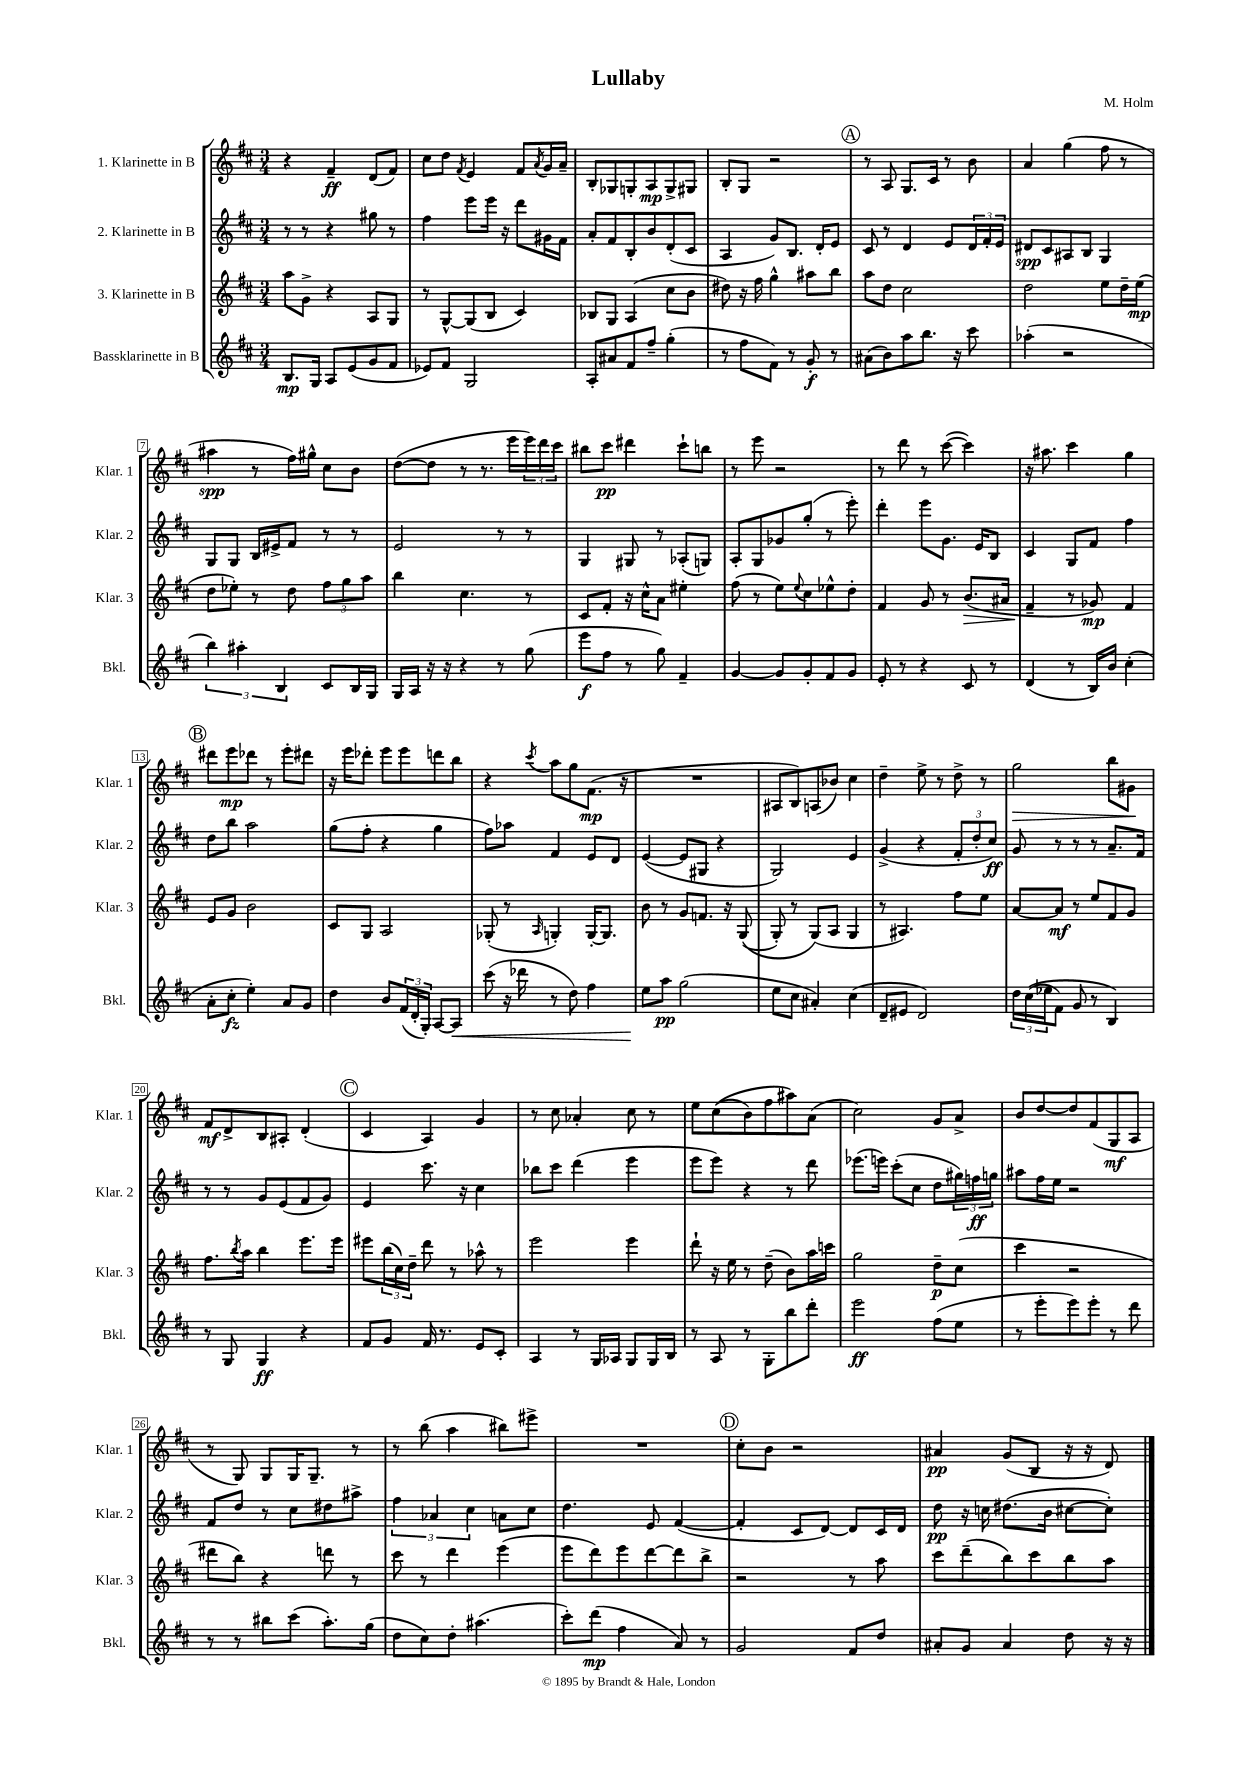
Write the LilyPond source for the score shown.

\header { title = "Lullaby" composer = "M. Holm" }
<<
\new StaffGroup <<
\new Staff = "s0" \with { instrumentName = "1. Klarinette in B" shortInstrumentName = "Klar. 1" } {
    \clef treble \key d \major \numericTimeSignature \time 3/4
    r4 fis'4--\ff d'8( fis'8) |
    cis''8 d''8 \acciaccatura { fis'8 } e'4 fis'8 \acciaccatura { a'8 } g'16 a'16-- |
    b8-. ges8 g8-. a8\mp g8-> gis8 |
    b8-. g8 r2 |
    \mark \markup { \circle "A" } r8 a8 g8. cis'16 r8 b'8 |
    a'4 g''4( fis''8 r8 |
    ais''4\spp r8 fis''16) gis''16-^ cis''8 b'8 |
    d''8~( d''8 r8 r8. e'''16 \tuplet 3/2 { e'''16) d'''16 cis'''16 } |
    bis''8 cis'''8\pp dis'''4 cis'''8-! b''8 |
    r8 e'''8 r2 |
    r8 d'''8 r8 cis'''8~( cis'''4) |
    r16 ais''8. cis'''4 g''4 |
    \mark \markup { \circle "B" } dis'''8 e'''8\mp des'''8 r8 e'''8-. dis'''8 |
    r16 e'''16 des'''8-. e'''8 e'''8 d'''8 b''8 |
    r4 \acciaccatura { cis'''8 } a''8 g''8 fis'8.\mp( r16 |
    R2. |
    ais8 b8) a8( bes'8) cis''4 |
    d''4-- e''8-> r8 d''8-> r8 |
    g''2\> b''8 gis'8\! |
    fis'8\mf d'8-> b8 ais8-. d'4-.( |
    \mark \markup { \circle "C" } cis'4 a4) g'4 |
    r8 cis''8 aes'4-. cis''8 r8 |
    e''8 cis''8(\( b'8) fis''8 ais''8\) a'8( |
    cis''2) g'8 a'8-> |
    b'8 d''8~ d''8 fis'8( g8\mf a8 |
    r8 g8) g8 g16 g8.-- r8 |
    r8 b''8( a''4 bis''8) eis'''8-> |
    R2. |
    \mark \markup { \circle "D" } cis''8-. b'8 r2 |
    ais'4\pp g'8( b8 r16 r16 d'8) \bar "|." |
}
\new Staff = "s1" \with { instrumentName = "2. Klarinette in B" shortInstrumentName = "Klar. 2" } {
    \clef treble \key d \major \numericTimeSignature \time 3/4
    r8 r8 r4 gis''8 r8 |
    fis''4 e'''8 e'''16 r16 d'''8 gis'16 fis'16 |
    a'8-. fis'8 b8-. b'8 d'8-.( cis'8 |
    a4 g'8) b8. d'16-. e'8 |
    \mark \markup { \circle "A" } cis'8 r8 d'4 e'8 \tuplet 3/2 { d'16 fis'16-. e'16 } |
    dis'8\spp cis'8 ais8 b8 g4 |
    g8 g8 b16 eis'16-> fis'8 r8 r8 |
    e'2 r8 r8 |
    g4 gis8 r8 aes8-.( g8) |
    a8-. g8 ges'8 g''8-.( r8 e'''8-.) |
    d'''4-. e'''8 g'8. e'16 b8 |
    cis'4 g8 fis'8 fis''4 |
    \mark \markup { \circle "B" } d''8 b''8 a''2 |
    g''8( fis''8-. r4 g''4 |
    fis''8) aes''8 fis'4 e'8 d'8 |
    e'4~( e'8 gis8 r4 |
    g2) e'4 |
    g'4->( r4 \tuplet 3/2 { fis'8-. d''8-. cis''8\ff) } |
    g'8 r8 r8 r8 a'8.-- fis'16 |
    r8 r8 g'8 e'8( fis'8 g'8) |
    \mark \markup { \circle "C" } e'4 cis'''8. r16 cis''4 |
    bes''8 cis'''8 d'''4( e'''4 |
    e'''8 e'''8) r4 r8 d'''8 |
    ees'''8.( e'''16) cis'''8-.( cis''8 d''8 \tuplet 3/2 { gis''16) f''16\ff g''16 } |
    ais''8 fis''16 e''16 r2 |
    fis'8 d''8 r8 cis''8 dis''8 ais''8-> |
    \tuplet 3/2 { fis''4 aes'4 cis''4 } a'8 cis''8 |
    d''4. e'8 fis'4~( |
    \mark \markup { \circle "D" } fis'4-. cis'8 d'8~) d'8 cis'16 d'16 |
    d''8\pp r16 c''16 dis''8.( b'16 cis''8~ cis''8-.) \bar "|." |
}
\new Staff = "s2" \with { instrumentName = "3. Klarinette in B" shortInstrumentName = "Klar. 3" } {
    \clef treble \key d \major \numericTimeSignature \time 3/4
    a''8 g'8-> r4 a8 g8 |
    r8 g8~-^ g8( b8 cis'4) |
    bes8 g8 a4( cis''8 b'8 |
    dis''8) r16 fis''16 g''4-^ ais''8 b''8 |
    \mark \markup { \circle "A" } a''8 d''8 cis''2 |
    d''2 e''8 d''16-- e''16\mp( |
    d''8 ees''8-.) r8 d''8 \tuplet 3/2 { fis''8 g''8 a''8 } |
    b''4 cis''4. r8 |
    cis'8 fis'8-. r16 cis''16-^ a'8 eis''4-. |
    fis''8( r8 e''8) \appoggiatura { e''8 } cis''8 ees''8-^ d''8-. |
    fis'4 g'8 r8 b'8.\>( ais'16 |
    fis'4--\! r8 ges'8\mp) fis'4 |
    \mark \markup { \circle "B" } e'8 g'8 b'2 |
    cis'8 g8 a2 |
    ges8-.( r8 \grace { a16 } g4-.) g16~-. g8. |
    b'8 r8 g'8 f'8. r16 g8(\( |
    g8-.) r8 g8(\) a8 g4 |
    r8 ais4.) fis''8 e''8 |
    a'8~ a'8\mf r8 e''8 fis'8 g'8 |
    fis''8. \acciaccatura { b''8 } a''16 b''4 e'''8. e'''16 |
    \mark \markup { \circle "C" } eis'''8 \tuplet 3/2 { b''16( cis''16) d''16-- } d'''8 r8 aes''8-^ r8 |
    e'''2 e'''4 |
    d'''8-! r16 e''16 r8 d''8--( b'8) a''16 c'''16 |
    g''2 d''8--\p cis''8( |
    cis'''4 r2 |
    dis'''8 b''8) r4 d'''8 r8 |
    cis'''8 r8 d'''4 e'''4( |
    e'''8 d'''8) e'''8 d'''8~ d'''8 b''8-> |
    \mark \markup { \circle "D" } r2 r8 a''8 |
    cis'''8 d'''8--( b''8) cis'''8 b''8 a''8 \bar "|." |
}
\new Staff = "s3" \with { instrumentName = "Bassklarinette in B" shortInstrumentName = "Bkl." } {
    \clef treble \key d \major \numericTimeSignature \time 3/4
    b8.\mp g16 a8 e'8( g'8 fis'8 |
    ees'8) fis'8 g2 |
    a8-. ais'8 fis'8 fis''8-- g''4-.( |
    r8 fis''8 fis'8) r8 g'8-.\f r8 |
    \mark \markup { \circle "A" } ais'8( b'8) a''8 b''8. r16 cis'''8 |
    aes''4-.( r2 |
    \tuplet 3/2 { b''4) ais''4-. b4 } cis'8 b16 g16 |
    g16 a16 r16 r16 r4 r8 g''8( |
    e'''8\f fis''8 r8 g''8) fis'4-- |
    g'4~ g'8 g'8-. fis'8 g'8 |
    e'8-. r8 r4 cis'8 r8 |
    d'4( r8 b16) b'16 cis''4-.( |
    \mark \markup { \circle "B" } a'8-. cis''8-.\fz e''4-.) a'8 g'8 |
    d''4 b'8 \tuplet 3/2 { fis'16( d'16-. g16-.) } a8~ a8\< |
    cis'''8( r16 des'''16 r8 d''8) fis''4 |
    e''8\! a''8\pp g''2( |
    e''8 cis''8 ais'4-.) cis''4( |
    d'8-- eis'8 d'2) |
    \tuplet 3/2 { d''16 cis''16(\( ees''16 } fis'8) g'8 r8 b4\) |
    r8 g8 g4\ff r4 |
    \mark \markup { \circle "C" } fis'8 g'8 fis'16 r8. e'8 cis'8-. |
    a4 r8 g16 aes16 g8 g16 b16 |
    r8 a8 r8 g8-. b''8 d'''8-. |
    e'''2\ff fis''8( e''8 |
    r8 e'''8-. e'''8) e'''8-. r8 d'''8 |
    r8 r8 bis''8 cis'''8( a''8.-.) g''16( |
    d''8 cis''8) d''8-. ais''4.( |
    cis'''8-.) d'''8\mp( fis''4 a'8) r8 |
    \mark \markup { \circle "D" } g'2 fis'8 d''8 |
    ais'8-. g'8 ais'4 d''8 r16 r16 \bar "|." |
}
>>
>>
\layout { \context { \Score \override BarNumber.stencil = #(make-stencil-boxer 0.1 0.3 ly:text-interface::print) } }
